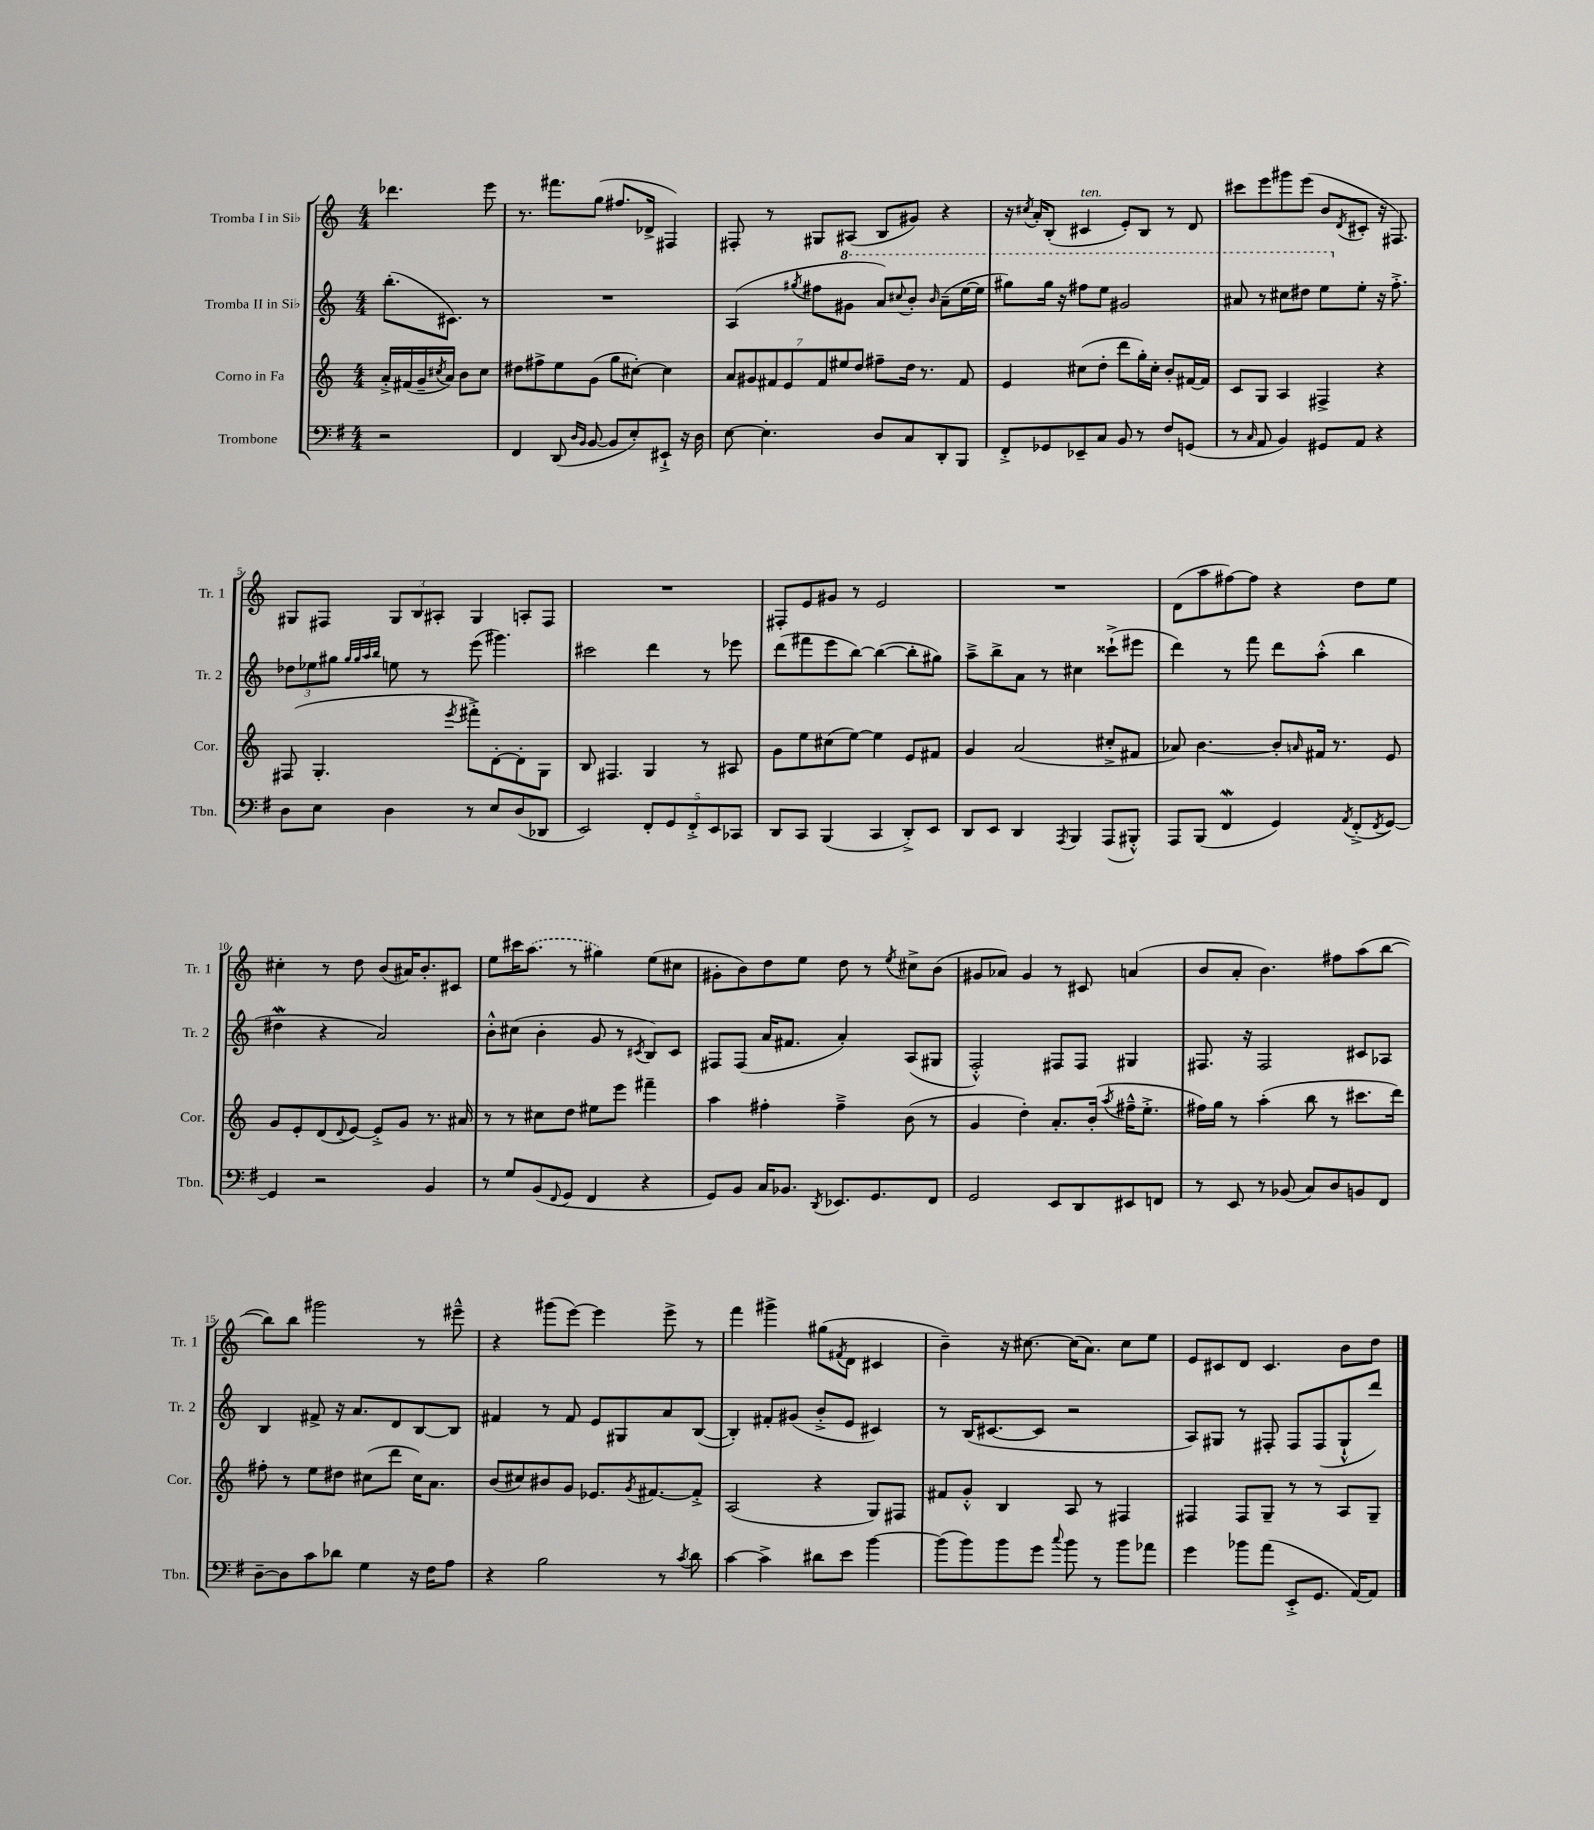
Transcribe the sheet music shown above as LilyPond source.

<<
\new StaffGroup <<
\new Staff = "s0" \with { instrumentName = "Tromba I in Sib" shortInstrumentName = "Tr. 1" } {
    \clef treble \key c \major \numericTimeSignature \time 4/4 \partial 2
    des'''4. e'''8 |
    r8. fis'''8. g''8( fis''8. des'16-> fis4) |
    fis8-. r8 gis8 ais8( b8 gis'8) r4 |
    r16 \acciaccatura { cis''8 } a'16-. b8-.( cis'4^\markup { \italic "ten." } e'8-.) b8 r8 d'8 |
    cis'''8 e'''8 gis'''8 e'''8( b'8 \acciaccatura { d'8 } cis'8-. r16 fis8.) |
    gis8 fis8 \tuplet 3/2 { gis8 b8 ais8-. } gis4 a8-. fis8 |
    R1 |
    fis8-. e'8 gis'8 r8 e'2 |
    R1 |
    d'8( a''8 fis''8~) fis''8 r4 d''8 e''8 |
    cis''4-. r8 d''8 b'8( ais'16) b'8.-. cis'8 |
    e''8 cis'''16 \once \slurDashed a''8.( r8 gis''4) e''8( cis''8 |
    gis'8-. b'8) d''8 e''8 d''8 r8 \acciaccatura { e''8 } cis''8-> b'8( |
    gis'8 aes'8) gis'4 r8 cis'8 a'4( |
    b'8 a'8-. b'4.) fis''8 a''8( b''8~ |
    b''8) b''8 gis'''2 r8 eis'''8---^ |
    r4 gis'''8( e'''8~) e'''4 e'''8-> r8 |
    f'''4 gis'''4-> gis''8( \acciaccatura { fis'8 } d'8 cis'4 |
    b'4--) r16 cis''8.~ cis''16( a'8.) cis''8 e''8 |
    e'8 cis'8 d'8 cis'4. b'8 d''8 \bar "|." |
}
\new Staff = "s1" \with { instrumentName = "Tromba II in Sib" shortInstrumentName = "Tr. 2" } {
    \clef treble \key c \major \numericTimeSignature \time 4/4 \partial 2
    b''8.-.( cis'8.) r8 |
    R1 |
    a4( \acciaccatura { gis''8 } fis''8 \ottava #1 gis''!8 a''8) \appoggiatura { cis'''8 } b''8-. \grace { b''16 } a''8--( e'''16~ e'''16 |
    gis'''8) gis'''16 r16 fis'''8 e'''8 gis''2 |
    ais''8 r8 cis'''8 dis'''8 e'''8 \ottava #0 e''8-. r16 f''8.-.-> |
    \tuplet 3/2 { des''8 ees''8 gis''8 } \grace { gis''32 gis''32 a''32 b''32 } e''8 r8 e'''8( gis'''4.) |
    cis'''2 d'''4 r8 ees'''8 |
    d'''8( fis'''8 e'''8 b''8~) b''4~( b''8-. gis''8) |
    a''8---> b''8-> a'8 r8 cis''4 cisis'''8-!->( eis'''8 |
    d'''4) r8 f'''8 d'''8 a''8-.-^( b''4 |
    dis''4\mordent r4 a'2) |
    b'8-.-^ cis''8( b'4-. g'8 r8 \acciaccatura { cis'8 } b8) cis'8 |
    fis8 fis8( a'16 fis'8. a'4-.) a8( gis8 |
    f2-.-^) fis8 fis8 gis4 |
    fis8. r16 fis2 cis'8 aes8 |
    b4 fis'8-> r16 a'8. d'8 b8~ b8 |
    fis'4 r8 fis'8 e'8 gis8 a'8 b8~( |
    b4-.) fis'8-. gis'8( b'8-.-> e'8 cis'4) |
    r8 b16( cis'8.~ cis'8 r2 |
    a8) gis8 r8 fis8-. fis8 fis8( gis8-!-^ d'''8) \bar "|." |
}
\new Staff = "s2" \with { instrumentName = "Corno in Fa" shortInstrumentName = "Cor." } {
    \clef treble \key c \major \numericTimeSignature \time 4/4 \partial 2
    a'16-.-> fis'16( g'16-- \acciaccatura { cis''8 } a'16) b'8 cis''8 |
    dis''8 fis''8-> e''8 g'8( g''8 cis''8~-.) cis''4 |
    \tuplet 7/4 { a'8 gis'8 fis'8 e'8 fis'8 eis''8 d''8 } fis''8-- d''16 r8. fis'8 |
    e'4 cis''8( d''8-. d'''8 g''16-.) cis''16-. b'8-. fis'16~ fis'16 |
    c'8 g8 a4 fis4-> r4 |
    fis8( g4.-. \acciaccatura { e'''8 } fis'''8-.->) d'8~-. d'8-. g8 |
    b8 fis4. g4 r8 ais8 |
    g'8 e''8 cis''8( e''8~) e''4 e'8 fis'8 |
    g'4 a'2( cis''8-.-> fis'8 |
    aes'8) b'4.~ b'8-. \grace { a'16 } fis'16 r8. e'8 |
    g'8 e'8-. d'8( \appoggiatura { d'8 } e'8~) e'8-.-> g'8 r8. ais'16 |
    r8 r8 cis''8 d''8 eis''8 e'''8 fis'''4-- |
    a''4 fis''4-. fis''4---> b'8( r8 |
    g'4 d''4-.) a'8.-. b'16-.( \acciaccatura { a''8 } fis''16---^ e''8.-.-> |
    fis''16) g''16 r8 a''4-.( b''8 r8 cis'''8. d'''16) |
    fis''8-. r8 e''8 dis''8 cis''8( d'''8 cis''16) a'8. |
    b'8( cis''8) bis'8 g'8 ees'8. \acciaccatura { g'8 } fis'8.~ fis'8-.-> |
    a2( r4 g8) fis8 |
    fis'8 g'8-.-^ b4 a8 r8 fis4 |
    fis4 fis8 g8-- r8 r8 a8 g8-- \bar "|." |
}
\new Staff = "s3" \with { instrumentName = "Trombone" shortInstrumentName = "Tbn." } {
    \clef bass \key g \major \numericTimeSignature \time 4/4 \partial 2
    r2 |
    fis,4 d,8( \grace { d16 b,16 } b,8~ b,8 e8-.) eis,8-!-> r16 d16 |
    e8~ e4.-. d8 c8 d,8-. b,,8 |
    fis,8-.-> ges,8 ees,8-- c8 b,8 r8 fis8 g,8( |
    r8 \grace { c16 } a,8 b,4) gis,8 a,8 r4 |
    d8 e8 d4 r8 e8 d8( des,8 |
    e,2) \tuplet 5/4 { fis,8-. g,8 fis,8-.-> e,8 ces,8 } |
    d,8 c,8 b,,4( c,4 d,8-.->) e,8 |
    d,8 e,8 d,4 \acciaccatura { a,,8 } b,,4 a,,8( bis,,8-.-^) |
    a,,8 b,,8( fis,4\mordent g,4) \acciaccatura { a,8 } fis,8-.->( \acciaccatura { fis,8 } g,8~) |
    g,4 r2 b,4 |
    r8 g8 b,8( \appoggiatura { fis,8 } g,8 fis,4 r4 |
    g,8) b,8 c16 bes,8. \acciaccatura { d,8 } ees,8. g,8. fis,8 |
    g,2 e,8 d,8 eis,8 f,8 |
    r8 e,8 r8 bes,8( c8) d8 b,8 fis,8 |
    d8~-- d8 c'8 des'8 g4 r16 fis16 a8 |
    r4 b2 r8 \acciaccatura { c'8 } d'8 |
    c'4~ c'4-> dis'8 e'8 b'4~ |
    b'8( b'8) b'8 g'8 \appoggiatura { c''8 } b'8 r8 b'8 aes'8 |
    g'4 bes'8 a'8( e,8-.-> g,8. a,16~) a,8 \bar "|." |
}
>>
>>
